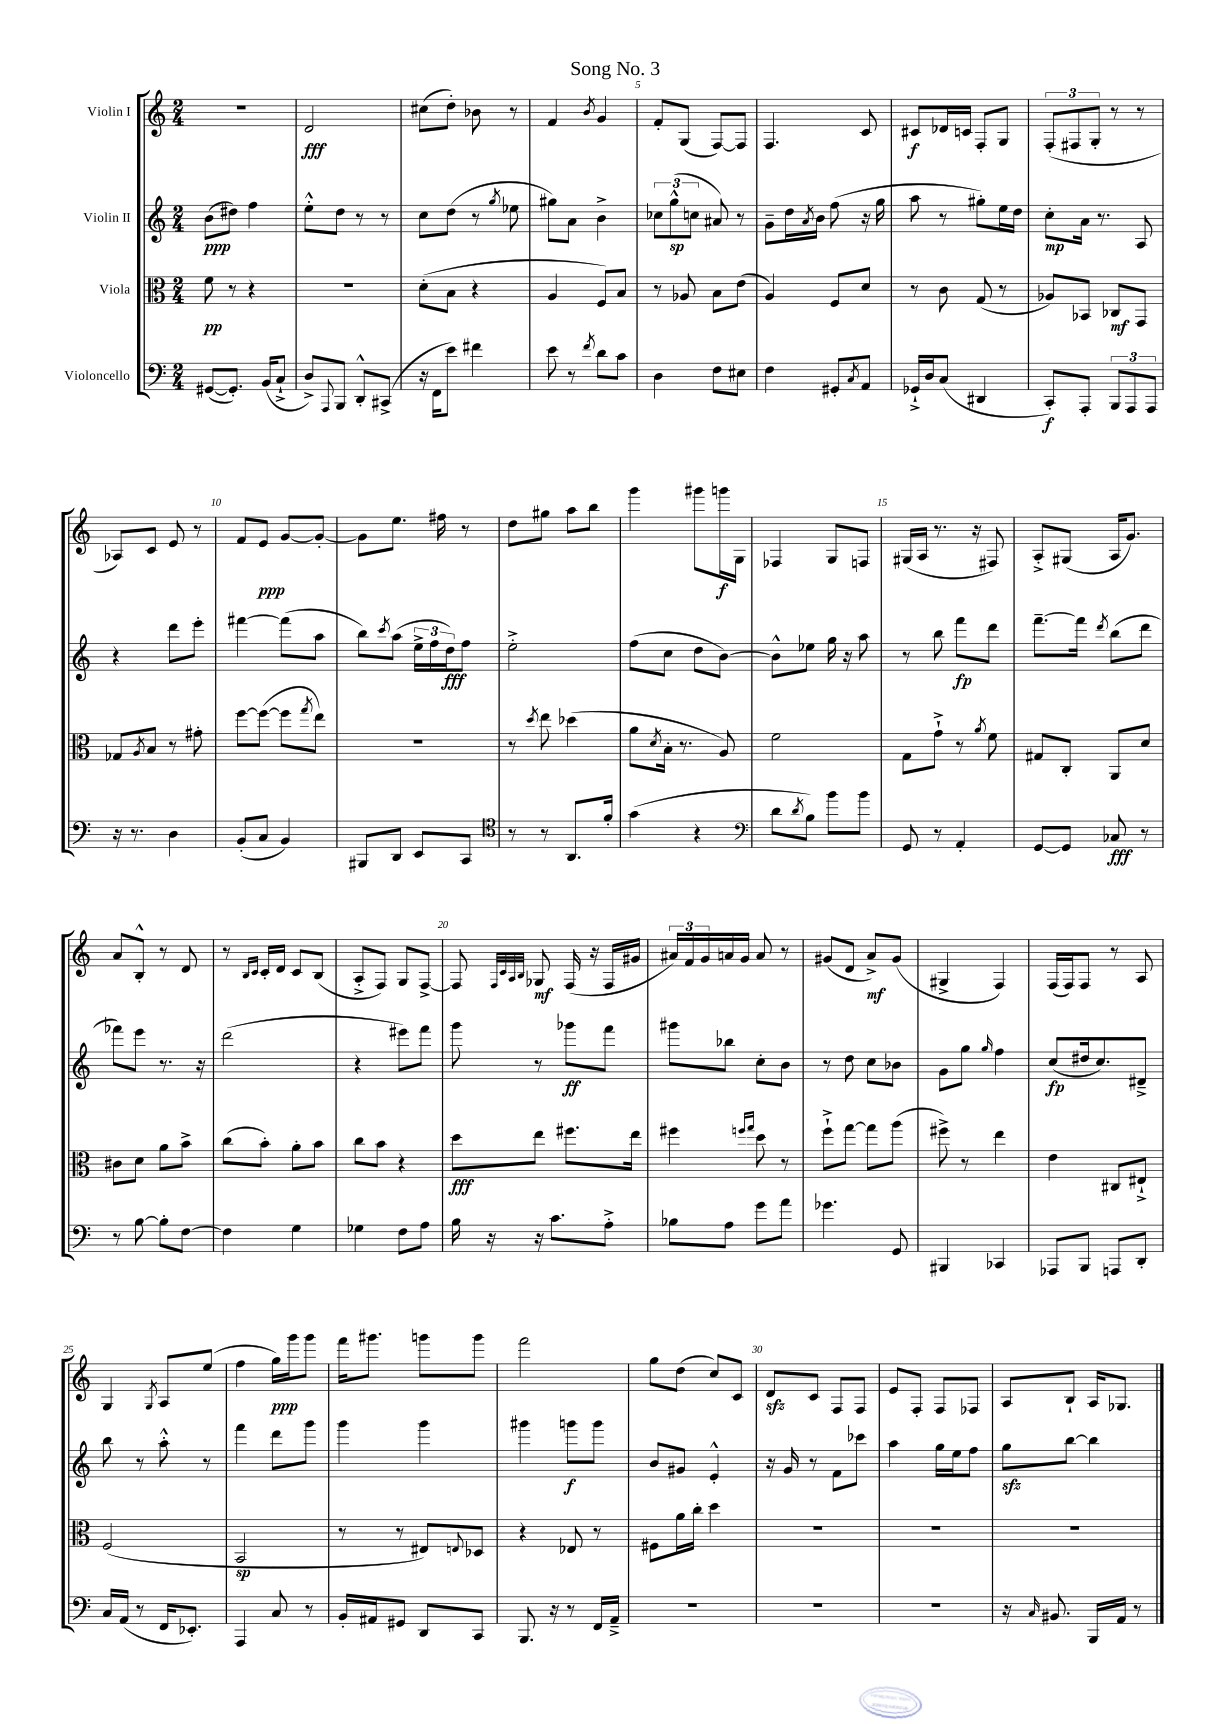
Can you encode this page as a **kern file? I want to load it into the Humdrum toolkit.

**kern	**dynam	**kern	**dynam	**kern	**dynam	**kern	**dynam
*part4	*part4	*part3	*part3	*part2	*part2	*part1	*part1
*staff4	*staff4	*staff3	*staff3	*staff2	*staff2	*staff1	*staff1
*I"Violoncello	*	*I"Viola	*	*I"Violin II	*	*I"Violin I	*
*clefF4	*	*clefC3	*	*clefG2	*	*clefG2	*
*k[]	*	*k[]	*	*k[]	*	*k[]	*
*M2/4	*	*M2/4	*	*M2/4	*	*M2/4	*
=1	=1	=1	=1	=1	=1	=1	=1
([8GG#X/L	.	8f\	pp	(8b\L	ppp	2r	.
8.GG#'/J])	.	8r	.	8dd#X\J)	.	.	.
.	.	4r	.	4ff\	.	.	.
(16BB/KL	.	.	.	.	.	.	.
8C`^/J	.	.	.	.	.	.	.
=2	=2	=2	=2	=2	=2	=2	=2
8D^/L)	.	2r	.	8ee'^^\L	.	2d/	fff
8qqAAA/	.	.	.	.	.	.	.
8BBB/J	.	.	.	8dd\J	.	.	.
8DD'^^/L	.	.	.	8r	.	.	.
(8CC#X^/J	.	.	.	8r	.	.	.
=3	=3	=3	=3	=3	=3	=3	=3
16r	.	(8d'\L	.	8cc\L	.	(8cc#X\L	.
16FF\KL	.	.	.	.	.	.	.
8e\J)	.	8B\J	.	(8dd\J	.	8dd'\J)	.
4f#X\	.	4r	.	8r	.	8b-X\	.
.	.	.	.	8qgg/	.	.	.
.	.	.	.	8ee-X\	.	8r	.
=4	=4	=4	=4	=4	=4	=4	=4
8e\	.	4A/	.	8gg#X\L)	.	4f/	.
8r	.	.	.	8a\J	.	.	.
8qf/	.	.	.	.	.	8qb/	.
8d\L	.	8F/L)	.	4b^\	.	4g/	.
8c\J	.	8B/J	.	.	.	.	.
=5	=5	=5	=5	=5	=5	=5	=5
4D\	.	8r	.	12cc-X\L	.	8f'/L	.
.	.	.	.	(12gg^^\	sp	.	.
.	.	8A-X/	.	.	.	(8G/J	.
.	.	.	.	12ccn\J	.	.	.
8F\L	.	8B\L	.	8a#X/)	.	[8F/L)	.
8E#X\J	.	(8e\J	.	8r	.	8F/J]	.
=6	=6	=6	=6	=6	=6	=6	=6
4F\	.	4A/)	.	8g~\L	.	4.F/	.
.	.	.	.	16dd\L	.	.	.
.	.	.	.	8qa/	.	.	.
.	.	.	.	16b\JJ	.	.	.
8GG#X'/L	.	8F/L	.	(8ff\	.	.	.
8qC/	.	.	.	.	.	.	.
8AA/J	.	8d/J	.	16r	.	8c/	.
.	.	.	.	16gg\	.	.	.
=7	=7	=7	=7	=7	=7	=7	=7
16GG-X`^/LL	.	8r	.	8aa\	.	8c#X/L	f
16D/J	.	.	.	.	.	.	.
(8C/J	.	8c\	.	8r	.	16d-X/L	.
.	.	.	.	.	.	16cn/JJ	.
4DD#X/	.	(8G/	.	8gg#X'\L)	.	8F'/L	.
.	.	8r	.	16ee\L	.	8G/J	.
.	.	.	.	16dd\JJ	.	.	.
=8	=8	=8	=8	=8	=8	=8	=8
8CC'/L)	f	8A-X/L)	.	8cc'\L	mp	(12F'/L	.
.	.	.	.	.	.	12F#X/	.
8AAA'/J	.	8BB-X/J	.	16a\Jk	.	.	.
.	.	.	.	.	.	12G'/J	.
.	.	.	.	8.r	.	.	.
12BBB/L	.	8C-X/L	mf	.	.	8r	.
12AAA/	.	.	.	.	.	.	.
.	.	8GG/J	.	8A/	.	8r	.
12AAA/J	.	.	.	.	.	.	.
!!LO:LB:g=z
=9	=9	=9	=9	=9	=9	=9	=9
16r	.	8G-X/L	.	4r	.	8A-X/L)	.
8.r	.	.	.	.	.	.	.
.	.	8qA/	.	.	.	.	.
.	.	8B/J	.	.	.	8c/J	.
4D\	.	8r	.	8ddd\L	.	8e/	.
.	.	8g#X'\	.	8eee'\J	.	8r	.
=10	=10	=10	=10	=10	=10	=10	=10
(8BB'/L	.	[8ff\L	.	[4fff#X\	.	8f/L	.
8C/J	.	(8ff\J_	.	.	.	8e/J	ppp
4BB/)	.	8ff\L]	.	(8fff#\L]	.	[8g/L	.
.	.	8qgg/	.	.	.	.	.
.	.	8ee\J)	.	8aa\J	.	8g'/J_	.
=11	=11	=11	=11	=11	=11	=11	=11
8BBB#X/L	.	2r	.	8bb\L)	.	8g\L]	.
.	.	.	.	8qccc/	.	.	.
8DD/J	.	.	.	(8aa\J	.	8.ee\J	.
8EE/L	.	.	.	24ee^\LL	.	.	.
.	.	.	.	24ff\	.	.	.
.	.	.	.	.	.	16ff#X\	.
.	.	.	.	24dd\J)	fff	.	.
8CC/J	.	.	.	8ff\J	.	8r	.
=12	=12	=12	=12	=12	=12	=12	=12
*clefC4	*	*	*	*	*	*	*
8r	.	8r	.	2ee'^\	.	8dd\L	.
.	.	8qdd/	.	.	.	.	.
8r	.	8ee\	.	.	.	8gg#X\J	.
8.AA/L	.	(4dd-X\	.	.	.	8aa\L	.
.	.	.	.	.	.	8bb\J	.
16f'/Jk	.	.	.	.	.	.	.
=13	=13	=13	=13	=13	=13	=13	=13
(4g\	.	8a\L	.	(8ff\L	.	4ggg\	.
.	.	8qd/	.	.	.	.	.
.	.	16B'\Jk	.	8cc\J	.	.	.
.	.	8.r	.	.	.	.	.
4r	.	.	.	8dd\L	.	8ggg#X\L	.
.	.	8A/)	.	[8b\J)	.	16gggn\L	f
.	.	.	.	.	.	16G\JJ	.
=14	=14	=14	=14	=14	=14	=14	=14
*clefF4	*	*	*	*	*	*	*
8d\L	.	2f\	.	8b^^\L]	.	4F-X/	.
8qd/	.	.	.	.	.	.	.
8B\J)	.	.	.	8ee-X\J	.	.	.
8b\L	.	.	.	16gg\	.	8G/L	.
.	.	.	.	16r	.	.	.
8b\J	.	.	.	8aa\	.	8Fn/J	.
=15	=15	=15	=15	=15	=15	=15	=15
8GG/	.	8G\L	.	8r	.	(16G#X/LL	.
.	.	.	.	.	.	16A/JJ	.
8r	.	8g`^\J	.	8bb\	.	8.r	.
4AA'/	.	8r	.	8fff\L	fp	.	.
.	.	.	.	.	.	16r	.
.	.	8qa/	.	.	.	.	.
.	.	8f\	.	8ddd\J	.	8F#X/)	.
=16	=16	=16	=16	=16	=16	=16	=16
[8GG/L	.	8G#X/L	.	[8.fff~\L	.	8A'^/L	.
8GG/J]	.	8C'/J	.	.	.	(8G#X/J	.
.	.	.	.	16fff\Jk]	.	.	.
.	.	.	.	8qddd/	.	.	.
8C-X/	fff	8AA/L	.	(8bb\L	.	16A/KL	.
.	.	.	.	.	.	8.g/J)	.
8r	.	8d/J	.	8ddd\J	.	.	.
!!LO:LB:g=z
=17	=17	=17	=17	=17	=17	=17	=17
8r	.	8c#X\L	.	8fff-X\L)	.	8a/L	.
[8B\	.	8d\J	.	8eee\J	.	8B'^^/J	.
8B'\L]	.	8a\L	.	8.r	.	8r	.
[8F\J	.	8b^\J	.	.	.	8d/	.
.	.	.	.	16r	.	.	.
=18	=18	=18	=18	=18	=18	=18	=18
4F\]	.	(8cc\L	.	(2ddd\	.	8r	.
.	.	.	.	.	.	16qqB/LL	.
.	.	.	.	.	.	16qqc/JJ	.
.	.	8b'\J)	.	.	.	16c'/LL	.
.	.	.	.	.	.	16d/JJ	.
4G\	.	8a'\L	.	.	.	8c/L	.
.	.	8b\J	.	.	.	(8B/J	.
=19	=19	=19	=19	=19	=19	=19	=19
4G-X\	.	8cc\L	.	4r	.	8A'^/L	.
.	.	8b\J	.	.	.	8F/J)	.
8F\L	.	4r	.	8eee#X\L)	.	8G/L	.
8A\J	.	.	.	8fff\J	.	[8F^/J	.
=20	=20	=20	=20	=20	=20	=20	=20
16B\	.	8dd\L	fff	8ggg\	.	8F/]	.
16r	.	.	.	.	.	.	.
.	.	.	.	.	.	32qqF/LLL	.
.	.	.	.	.	.	32qqc/	.
.	.	.	.	.	.	32qqA/	.
.	.	.	.	.	.	32qqB/JJJ	.
16r	.	8ee\J	.	8r	.	8G-X/	mf
8.c\L	.	.	.	.	.	.	.
.	.	8.ff#X\L	.	8ggg-X\L	ff	(16F/	.
.	.	.	.	.	.	16r	.
8A'^\J	.	.	.	8fff\J	.	16F/LL	.
.	.	16ee\Jk	.	.	.	16g#X/JJ	.
=21	=21	=21	=21	=21	=21	=21	=21
8B-X\L	.	4ff#X\	.	8ggg#X\L	.	24a#X/LL)	.
.	.	.	.	.	.	24f/	.
.	.	.	.	.	.	24g/	.
8A\J	.	.	.	8bb-X\J	.	16an/	.
.	.	.	.	.	.	16g/JJ	.
.	.	16qqffn/LL	.	.	.	.	.
.	.	16qqgg/JJ	.	.	.	.	.
8g\L	.	8dd\	.	8cc'\L	.	8a/	.
8a\J	.	8r	.	8b\J	.	8r	.
=22	=22	=22	=22	=22	=22	=22	=22
4.g-X\	.	8ff`^\L	.	8r	.	(8g#X/L	.
.	.	[8gg\J	.	8dd\	.	8d/J	.
.	.	8gg\L]	.	8cc\L	.	8a^/L)	mf
8GG/	.	(8aa\J	.	8b-X\J	.	(8g#/J	.
=23	=23	=23	=23	=23	=23	=23	=23
4BBB#X/	.	8ff#X^\)	.	8g\L	.	4G#X^/	.
.	.	8r	.	8gg\J	.	.	.
.	.	.	.	16qqgg/	.	.	.
4CC-X/	.	4ee\	.	4ff\	.	4F/)	.
=24	=24	=24	=24	=24	=24	=24	=24
8AAA-X/L	.	4e\	.	(8cc/L	fp	(16F/LL	.
.	.	.	.	.	.	16F/J)	.
8BBB/J	.	.	.	16dd#X/k	.	8F/J	.
.	.	.	.	8.cc/)	.	.	.
8AAAn/L	.	8C#X/L	.	.	.	8r	.
8DD'/J	.	8E#X`^/J	.	8d#X~^/J	.	8A/	.
!!LO:LB:g=z
=25	=25	=25	=25	=25	=25	=25	=25
16C/LL	.	(2F/	.	8bb\	.	4G/	.
(16AA/JJ	.	.	.	.	.	.	.
8r	.	.	.	8r	.	.	.
.	.	.	.	.	.	8qG/	.
16FF/KL	.	.	.	8aa'^^\	.	8A/L	.
8.EE-X'/J)	.	.	.	.	.	.	.
.	.	.	.	8r	.	(8ee/J	.
=26	=26	=26	=26	=26	=26	=26	=26
4AAA/	.	2BB/	sp	4fff\	.	4ff\	.
8C/	.	.	.	8ddd\L	.	16gg\LL)	ppp
.	.	.	.	.	.	16ggg\J	.
8r	.	.	.	8ggg\J	.	8ggg\J	.
=27	=27	=27	=27	=27	=27	=27	=27
16BB'/LL	.	8r	.	4ggg\	.	16fff\KL	.
16AA#X/J	.	.	.	.	.	8.ggg#X\J	.
8GG#X/J	.	8r	.	.	.	.	.
8DD/L	.	8E#X/L)	.	4ggg\	.	8gggn\L	.
.	.	8qqEn/	.	.	.	.	.
8CC/J	.	8D-X/J	.	.	.	8ggg\J	.
=28	=28	=28	=28	=28	=28	=28	=28
8.BBB/	.	4r	.	4ggg#X\	.	2fff\	.
16r	.	.	.	.	.	.	.
8r	.	8E-X/	.	8gggn\L	f	.	.
16FF/LL	.	8r	.	8ggg\J	.	.	.
16AA~^/JJ	.	.	.	.	.	.	.
=29	=29	=29	=29	=29	=29	=29	=29
2r	.	8F#X\L	.	8b/L	.	8gg\L	.
.	.	16a\L	.	8g#X/J	.	(8dd\J	.
.	.	16cc'\JJ	.	.	.	.	.
.	.	4dd\	.	4e'^^/	.	8cc/L)	.
.	.	.	.	.	.	8c/J	.
=30	=30	=30	=30	=30	=30	=30	=30
2r	.	2r	.	16r	.	8dzz/L	.
.	.	.	.	16g/	.	.	.
.	.	.	.	8r	.	8c/J	.
.	.	.	.	8f\L	.	8F/L	.
.	.	.	.	8ccc-X\J	.	8F/J	.
=31	=31	=31	=31	=31	=31	=31	=31
2r	.	2r	.	4aa\	.	8e/L	.
.	.	.	.	.	.	8F'/J	.
.	.	.	.	16gg\LL	.	8F/L	.
.	.	.	.	16ee\J	.	.	.
.	.	.	.	8ff\J	.	8F-X/J	.
=32	=32	=32	=32	=32	=32	=32	=32
16r	.	2r	.	8ggzz\L	.	8A/L	.
16qqC/	.	.	.	.	.	.	.
8.BB#X/	.	.	.	.	.	.	.
.	.	.	.	[8bb\J	.	8B`/J	.
16BBB/LL	.	.	.	4bb\]	.	16A/KL	.
16AA/JJ	.	.	.	.	.	8.G-X/J	.
8r	.	.	.	.	.	.	.
==	==	==	==	==	==	==	==
*-	*-	*-	*-	*-	*-	*-	*-
